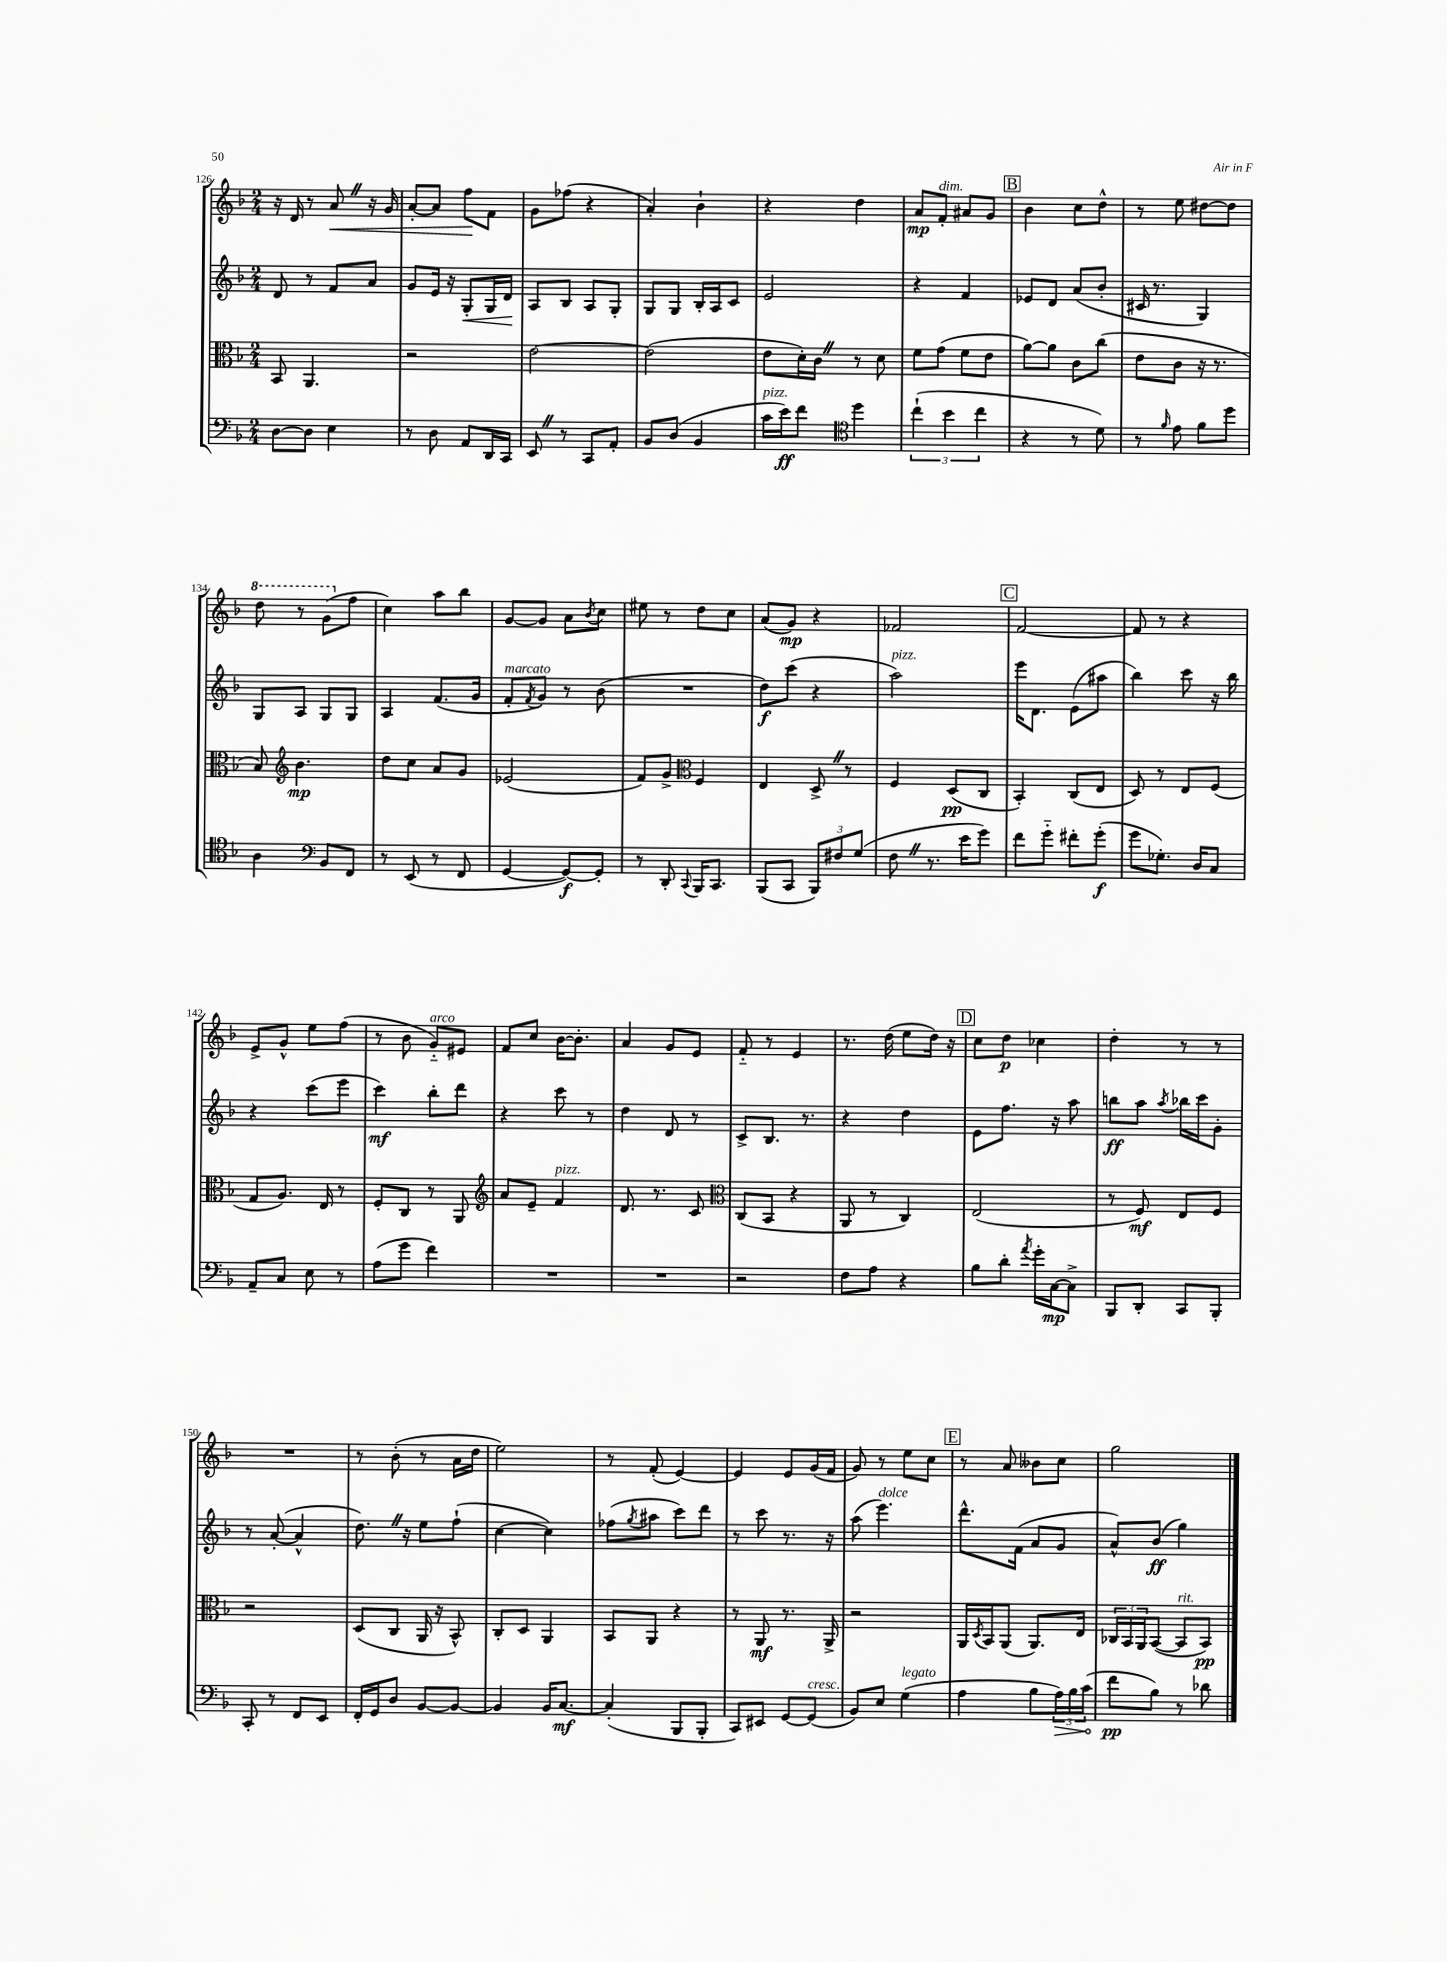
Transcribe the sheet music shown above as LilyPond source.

<<
\new StaffGroup <<
\new Staff = "s0" {
    \clef treble \key f \major \numericTimeSignature \time 2/4
    r16 d'16 r8 a'8\< \once \override BreathingSign.text = \markup { \musicglyph "scripts.caesura.straight" } \breathe r16 g'16 |
    a'8~-. a'8 f''8\! f'8 |
    g'8 fes''8( r4 |
    a'4-.) bes'4-! |
    r4 d''4 |
    a'8\mp f'8-.^\markup { \italic "dim." } ais'8 g'8 |
    \mark \markup { \box "B" } bes'4 c''8 d''8-^ |
    r8 e''8 dis''8~ dis''8 |
    \ottava #1 d'''8 r8 g''8( \ottava #0 f''8 |
    c''4) a''8 bes''8 |
    g'8~ g'8 a'8 \acciaccatura { bes'8 } c''8 |
    eis''8 r8 d''8 c''8 |
    a'8( g'8\mp) r4 |
    fes'2 |
    \mark \markup { \box "C" } f'2~ |
    f'8 r8 r4 |
    e'8-> g'8-^ e''8 f''8( |
    r8 bes'8 g'8-_^\markup { \italic "arco" }) eis'8 |
    f'8 c''8 bes'16~ bes'8.-. |
    a'4 g'8 e'8 |
    f'8-_ r8 e'4 |
    r8. d''16( e''8 d''16) r16 |
    \mark \markup { \box "D" } c''8 d''8\p ces''4 |
    d''4-. r8 r8 |
    R2 |
    r8 bes'8-.( r8 a'16 d''16 |
    e''2) |
    r8 f'8-.( e'4~) |
    e'4 e'8 g'16( f'16 |
    g'8) r8 e''8 c''8 |
    \mark \markup { \box "E" } r8 a'8 beses'8 c''8 |
    g''2 \bar "|." |
}
\new Staff = "s1" {
    \clef treble \key f \major \numericTimeSignature \time 2/4
    d'8 r8 f'8 a'8 |
    g'8 e'16 r16 g8-.\< g16 d'16\! |
    a8 bes8 a8 g8-. |
    g8 g8 bes16-. a16 c'8 |
    e'2 |
    r4 f'4 |
    \mark \markup { \box "B" } ees'8 d'8 a'8( bes'8-. |
    cis'16 r8. g4) |
    g8 a8 g8 g8 |
    a4 f'8.( g'16 |
    f'8-.^\markup { \italic "marcato" } \acciaccatura { f'8 } g'8) r8 bes'8( |
    R2 |
    d''8\f) c'''8( r4 |
    a''2^\markup { \italic "pizz." }) |
    \mark \markup { \box "C" } e'''16 d'8. e'8( ais''8 |
    bes''4) c'''8 r16 bes''16 |
    r4 c'''8( e'''8 |
    c'''4\mf) bes''8-. d'''8 |
    r4 c'''8 r8 |
    d''4 d'8 r8 |
    c'8-> bes8. r8. |
    r4 d''4 |
    \mark \markup { \box "D" } e'8 f''8. r16 a''8 |
    b''8\ff a''8 \acciaccatura { a''8 } bes''16 c'''16 g'8-. |
    r8 a'8~-.( a'4-^ |
    d''8.) \once \override BreathingSign.text = \markup { \musicglyph "scripts.caesura.straight" } \breathe r16 e''8 f''8-!( |
    c''4~ c''4) |
    fes''8( \acciaccatura { g''8 } ais''8 c'''8) d'''8 |
    r8 c'''8 r8. r16 |
    a''8( e'''4.^\markup { \italic "dolce" }) |
    \mark \markup { \box "E" } d'''8.-^ f'16( a'8 g'8 |
    a'8-^) bes'8\ff( g''4) \bar "|." |
}
\new Staff = "s2" {
    \clef alto \key f \major \numericTimeSignature \time 2/4
    bes,8 a,4. |
    r2 |
    e'2~ |
    e'2( |
    e'8 d'16-.) c'16 \once \override BreathingSign.text = \markup { \musicglyph "scripts.caesura.straight" } \breathe r8 d'8 |
    f'8 g'8( f'8 e'8 |
    \mark \markup { \box "B" } a'8~) a'8 c'8 c''8( |
    e'8 c'8 r16 r8. |
    bes8) \clef treble bes'4.\mp |
    d''8 c''8 a'8 g'8 |
    ees'2( |
    f'8) g'8-> \clef alto f4 |
    e4 d8-> \once \override BreathingSign.text = \markup { \musicglyph "scripts.caesura.straight" } \breathe r8 |
    f4 d8\pp( c8 |
    \mark \markup { \box "C" } bes,4-.) c8( e8 |
    d8) r8 e8 f8( |
    g8 a8.) e16 r8 |
    f8-. c8 r8 a,8 |
    \clef treble a'8 e'8-- f'4^\markup { \italic "pizz." } |
    d'8. r8. c'8 |
    \clef alto c8( bes,8 r4 |
    a,8 r8 c4) |
    \mark \markup { \box "D" } e2( |
    r8 f8\mf) e8 f8 |
    r2 |
    d8( c8 a,16 r16 bes,8-^) |
    c8-. d8 a,4 |
    bes,8 a,8 r4 |
    r8 a,8\mf r8. a,16-> |
    r2 |
    \mark \markup { \box "E" } a,16 \acciaccatura { d8 } bes,16 a,8( a,8.) e16 |
    \tuplet 3/2 { ces16 bes,16 a,16 } bes,8~( bes,8^\markup { \italic "rit." } bes,8\pp) \bar "|." |
}
\new Staff = "s3" {
    \clef bass \key f \major \numericTimeSignature \time 2/4
    d8~ d8 e4 |
    r8 d8 a,8 d,16 c,16 |
    e,8 \once \override BreathingSign.text = \markup { \musicglyph "scripts.caesura.straight" } \breathe r8 c,8 a,8-. |
    bes,8 d8( bes,4 |
    c'16^\markup { \italic "pizz." } e'16\ff) f'8 \clef tenor d''4 |
    \tuplet 3/2 { c''4-!( bes'4 c''4 } |
    \mark \markup { \box "B" } r4 r8 d'8) |
    r8 \grace { f'16 } e'8 f'8 d''8 |
    a4 \clef bass bes,8 f,8 |
    r8 e,8( r8 f,8 |
    g,4~ g,8~\f) g,8-. |
    r8 d,8-. \appoggiatura { c,8 } bes,,16 c,8. |
    bes,,8( c,8 \tuplet 3/2 { bes,,8) fis8 g8( } |
    f8 \once \override BreathingSign.text = \markup { \musicglyph "scripts.caesura.straight" } \breathe r8. e'16 g'8) |
    \mark \markup { \box "C" } f'8 g'8-_ fis'8-. g'8-.\f( |
    g'8 ges8.-.) d16 c8 |
    a,8-- c8 e8 r8 |
    a8( g'8 f'4) |
    R2 |
    R2 |
    r2 |
    f8 a8 r4 |
    \mark \markup { \box "D" } bes8 d'8-. \acciaccatura { a'8 } g'16-. c16~\mp c8-> |
    bes,,8 d,8-. c,8 bes,,8-. |
    c,8-. r8 f,8 e,8 |
    f,16-. g,16 d8 bes,8~ bes,8~ |
    bes,4 bes,16 c8.~\mf |
    c4-.( bes,,8 bes,,8-. |
    c,8) eis,8 g,8~ g,8^\markup { \italic "cresc." }( |
    bes,8) e8 g4^\markup { \italic "legato" }( |
    \mark \markup { \box "E" } a4 bes8 \tuplet 3/2 { \once \override Hairpin.circled-tip = ##t a16\>) bes16 c'16( } |
    f'8\pp\! bes8) r8 des'8 \bar "|." |
}
>>
>>
\layout { \context { \Score currentBarNumber = #126 } }
